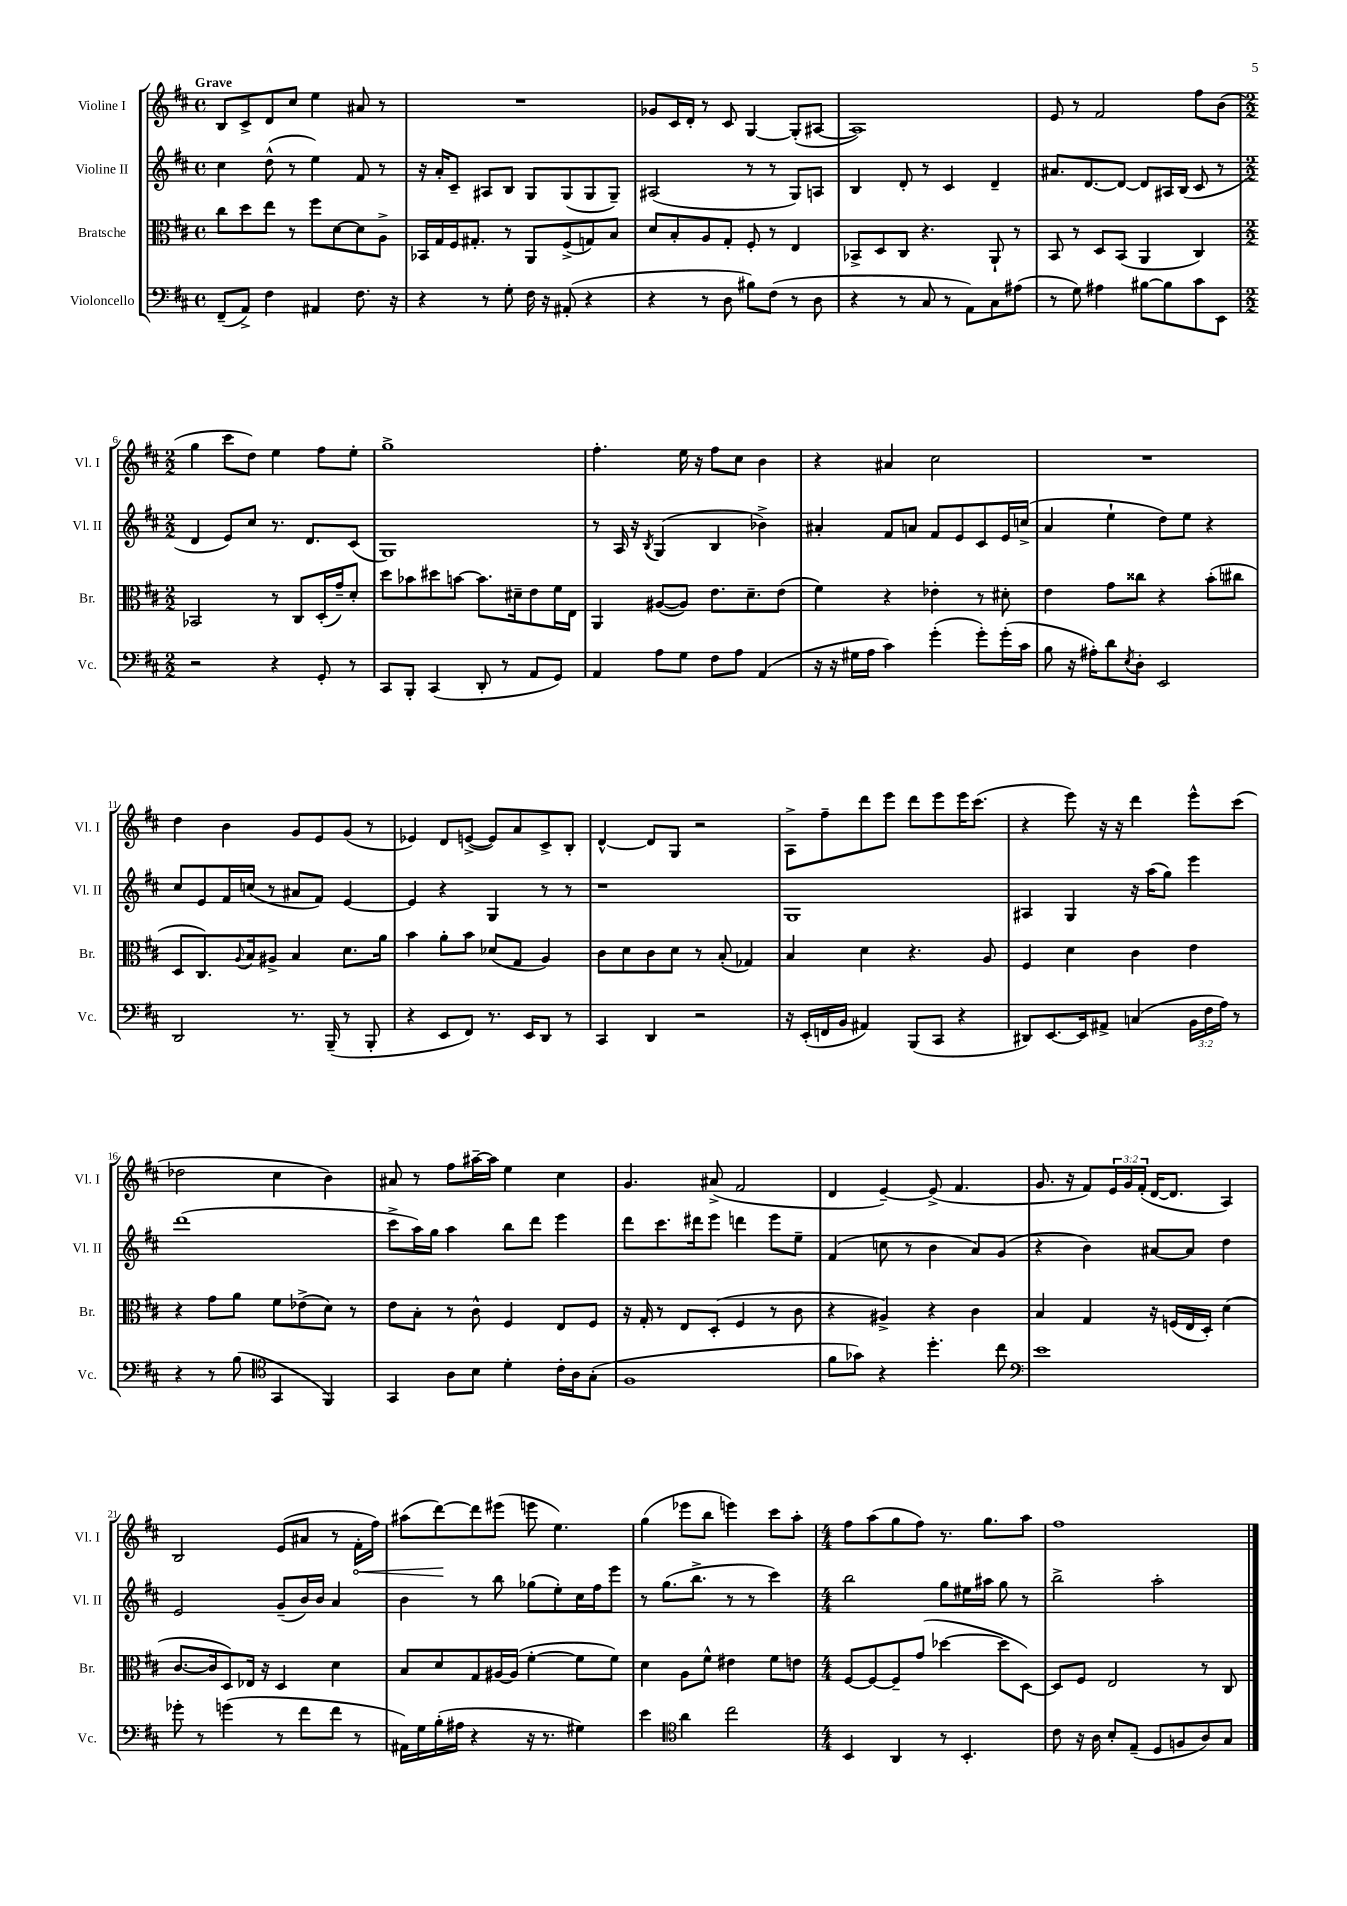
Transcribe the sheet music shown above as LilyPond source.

<<
\new StaffGroup <<
\new Staff = "s0" \with { instrumentName = "Violine I" shortInstrumentName = "Vl. I" } {
    \clef treble \key d \major \defaultTimeSignature \time 4/4 \override Staff.TupletNumber.text = #tuplet-number::calc-fraction-text \tempo "Grave"
    b8 cis'8-> d'8 cis''8 e''4 ais'8 r8 |
    R1 |
    ges'8 cis'16 d'16-. r8 cis'8 g4~ g8-.( ais8~ |
    ais1) |
    e'8 r8 fis'2 fis''8 b'8( |
    \numericTimeSignature \time 2/2 g''4 cis'''8 d''8) e''4 fis''8 e''8-. |
    g''1-> |
    fis''4.-. e''16 r16 fis''8 cis''8 b'4 |
    r4 ais'4 cis''2 |
    R1 |
    d''4 b'4 g'8 e'8 g'8( r8 |
    ees'4) d'8 e'8~->( e'8) a'8 cis'8-> b8-. |
    d'4~-^ d'8 g8 r2 |
    a8-> fis''8-- d'''8 e'''8 d'''8 e'''8 e'''16 cis'''8.( |
    r4 e'''8) r16 r16 d'''4 e'''8-^ cis'''8( |
    des''2 cis''4 b'4) |
    ais'8 r8 fis''8 ais''16~-- ais''16 e''4 cis''4 |
    g'4. ais'8->( fis'2 |
    d'4 e'4~--) e'8->( fis'4. |
    g'8. r16 fis'8) \tuplet 3/2 { e'16 g'16 fis'16-.( } d'16~ d'8. a4) |
    b2 e'8( ais'8 r8 \once \override Hairpin.circled-tip = ##t fis'16-.\< fis''16) |
    ais''8( d'''8~\!) d'''8 eis'''8( e'''8 e''4.) |
    g''4( ees'''8 b''8 e'''4) cis'''8 a''8-. |
    \numericTimeSignature \time 4/4 fis''8 a''8( g''8 fis''8) r8. g''8. a''8 |
    fis''1 \bar "|." |
}
\new Staff = "s1" \with { instrumentName = "Violine II" shortInstrumentName = "Vl. II" } {
    \clef treble \key d \major \defaultTimeSignature \time 4/4
    cis''4 d''8-^( r8 e''4) fis'8 r8 |
    r16 a'16-. cis'8-- ais8 b8 g8 g8( g8 g8--) |
    ais2( r8 r8 g8) a8 |
    b4 d'8-. r8 cis'4 d'4-- |
    ais'8. d'8.~ d'8~ d'8 ais16 b16( cis'8 r8 |
    \numericTimeSignature \time 2/2 d'4 e'8) cis''8 r8. d'8. cis'8( |
    g1) |
    r8 a16 r16 \acciaccatura { b8 } g4( b4 bes'4->) |
    ais'4-. fis'8 a'8 fis'8 e'8 cis'8 e'16 c''16->( |
    a'4 e''4-! d''8) e''8 r4 |
    cis''8 e'8 fis'16 c''16( r8 ais'8 fis'8) e'4~ |
    e'4 r4 g4 r8 r8 |
    r1 |
    g1 |
    ais4 g4 r16 a''16( g''8) e'''4 |
    d'''1( |
    cis'''8-> a''16) g''16 a''4 b''8 d'''8 e'''4 |
    d'''8 cis'''8. dis'''16 e'''8 d'''4 e'''8 e''8-- |
    fis'4( c''8 r8 b'4 a'8) g'8( |
    r4 b'4) ais'8~ ais'8 d''4 |
    e'2 g'8--( b'16) b'16 a'4 |
    b'4 r8 b''8 ges''8( e''8-.) cis''16 fis''16 e'''8 |
    r8 g''8.( b''8.-> r8 r8 cis'''4) |
    \numericTimeSignature \time 4/4 b''2 g''8 eis''16 ais''16 g''8 r8 |
    b''2-> a''2-. \bar "|." |
}
\new Staff = "s2" \with { instrumentName = "Bratsche" shortInstrumentName = "Br." } {
    \clef alto \key d \major \defaultTimeSignature \time 4/4
    cis''8 d''8 e''8 r8 fis''8 d'8~ d'8 a8-> |
    bes,16 g16 fis16 gis8.-. r8 a,8 fis8->( g8) b8 |
    d'8 b8-. a8 g8-. fis8-. r8 e4 |
    bes,8-> d8 cis8 r4. a,8-! r8 |
    b,8 r8 d8 b,8( a,4 cis4) |
    \numericTimeSignature \time 2/2 bes,2 r8 cis8 d16-.( g'16--) d'8-. |
    d''8 bes'8 dis''8 b'8~ b'8. dis'16-- e'8 fis'16 e16 |
    a,4 ais8~( ais8) e'8. d'8.-- e'8( |
    fis'4) r4 ees'4-. r8 dis'8-. |
    e'4 g'8 cisis''8 r4 b'8-.( cis''8 |
    d8 cis8.) \appoggiatura { a8 } b16 ais8-> b4 d'8. a'16 |
    b'4 a'8-. b'8 des'8( g8 a4) |
    cis'8 d'8 cis'8 d'8 r8 b8-.( ges4) |
    b4 d'4 r4. a8 |
    fis4 d'4 cis'4 e'4 |
    r4 g'8 a'8 fis'8 ees'8->( d'8) r8 |
    e'8 b8-. r8 cis'8-^ fis4 e8 fis8 |
    r16 g16-. r8 e8 d8-.( fis4 r8 cis'8 |
    r4 ais4->) r4 cis'4 |
    b4 g4 r16 f16( e16 d16-.) d'4( |
    cis'8.~ cis'16 d8) ees16 r16 d4 d'4 |
    b8 d'8 g8 ais16~ ais16( fis'4~-. fis'8 fis'8) |
    d'4 a8 fis'8-^ eis'4 fis'8 e'8 |
    \numericTimeSignature \time 4/4 fis8~ fis8~ fis8-- g'8( des''4~ des''8 d8~) |
    d8 fis8 e2 r8 cis8 \bar "|." |
}
\new Staff = "s3" \with { instrumentName = "Violoncello" shortInstrumentName = "Vc." } {
    \clef bass \key d \major \defaultTimeSignature \time 4/4 \override Staff.TupletNumber.text = #tuplet-number::calc-fraction-text
    fis,8--( a,8->) fis4 ais,4 fis8. r16 |
    r4 r8 g8-. fis16 r16 ais,8-.( r4 |
    r4 r8 d8 bis8) fis8( r8 d8 |
    r4 r8 cis8 r8 a,8) cis8 ais8( |
    r8 g8) ais4 bis8~ bis8 cis'8 e,8 |
    \numericTimeSignature \time 2/2 r2 r4 g,8-. r8 |
    cis,8 b,,8-. cis,4( d,8-. r8 a,8 g,8) |
    a,4 a8 g8 fis8 a8 a,4( |
    r16 r16 gis16 a16 cis'4) g'4-.( g'8-.) g'16-.( cis'16 |
    b8 r16 ais16-.) d'8 \acciaccatura { e8 } d8-. e,2 |
    d,2 r8. b,,16--( r8 b,,8-. |
    r4 e,8 fis,8) r8. e,16 d,8 r8 |
    cis,4 d,4 r2 |
    r16 e,16-.( f,16 b,16 ais,4) b,,8( cis,8 r4 |
    dis,8) e,8.~ e,16 ais,8-> c4( \tuplet 3/2 { b,16 fis16 a16) } r8 |
    r4 r8 b8( \clef tenor g,4 fis,4) |
    g,4 a8 b8 d'4-. cis'16-. a16 g8-.( |
    fis1 |
    fis'8 ges'8) r4 d''4.-. cis''8 |
    \clef bass e'1 |
    ges'8-. r8 g'4( r8 fis'8 fis'8 r8 |
    ais,16) g16 b16-.( ais16 r4 r16 r8. gis4) |
    e'4 \clef tenor a'4 cis''2 |
    \numericTimeSignature \time 4/4 b,4 a,4 r8 b,4.-. |
    cis'8 r16 a16 b8-. e8--( d8 f8 a8) g8 \bar "|." |
}
>>
>>
